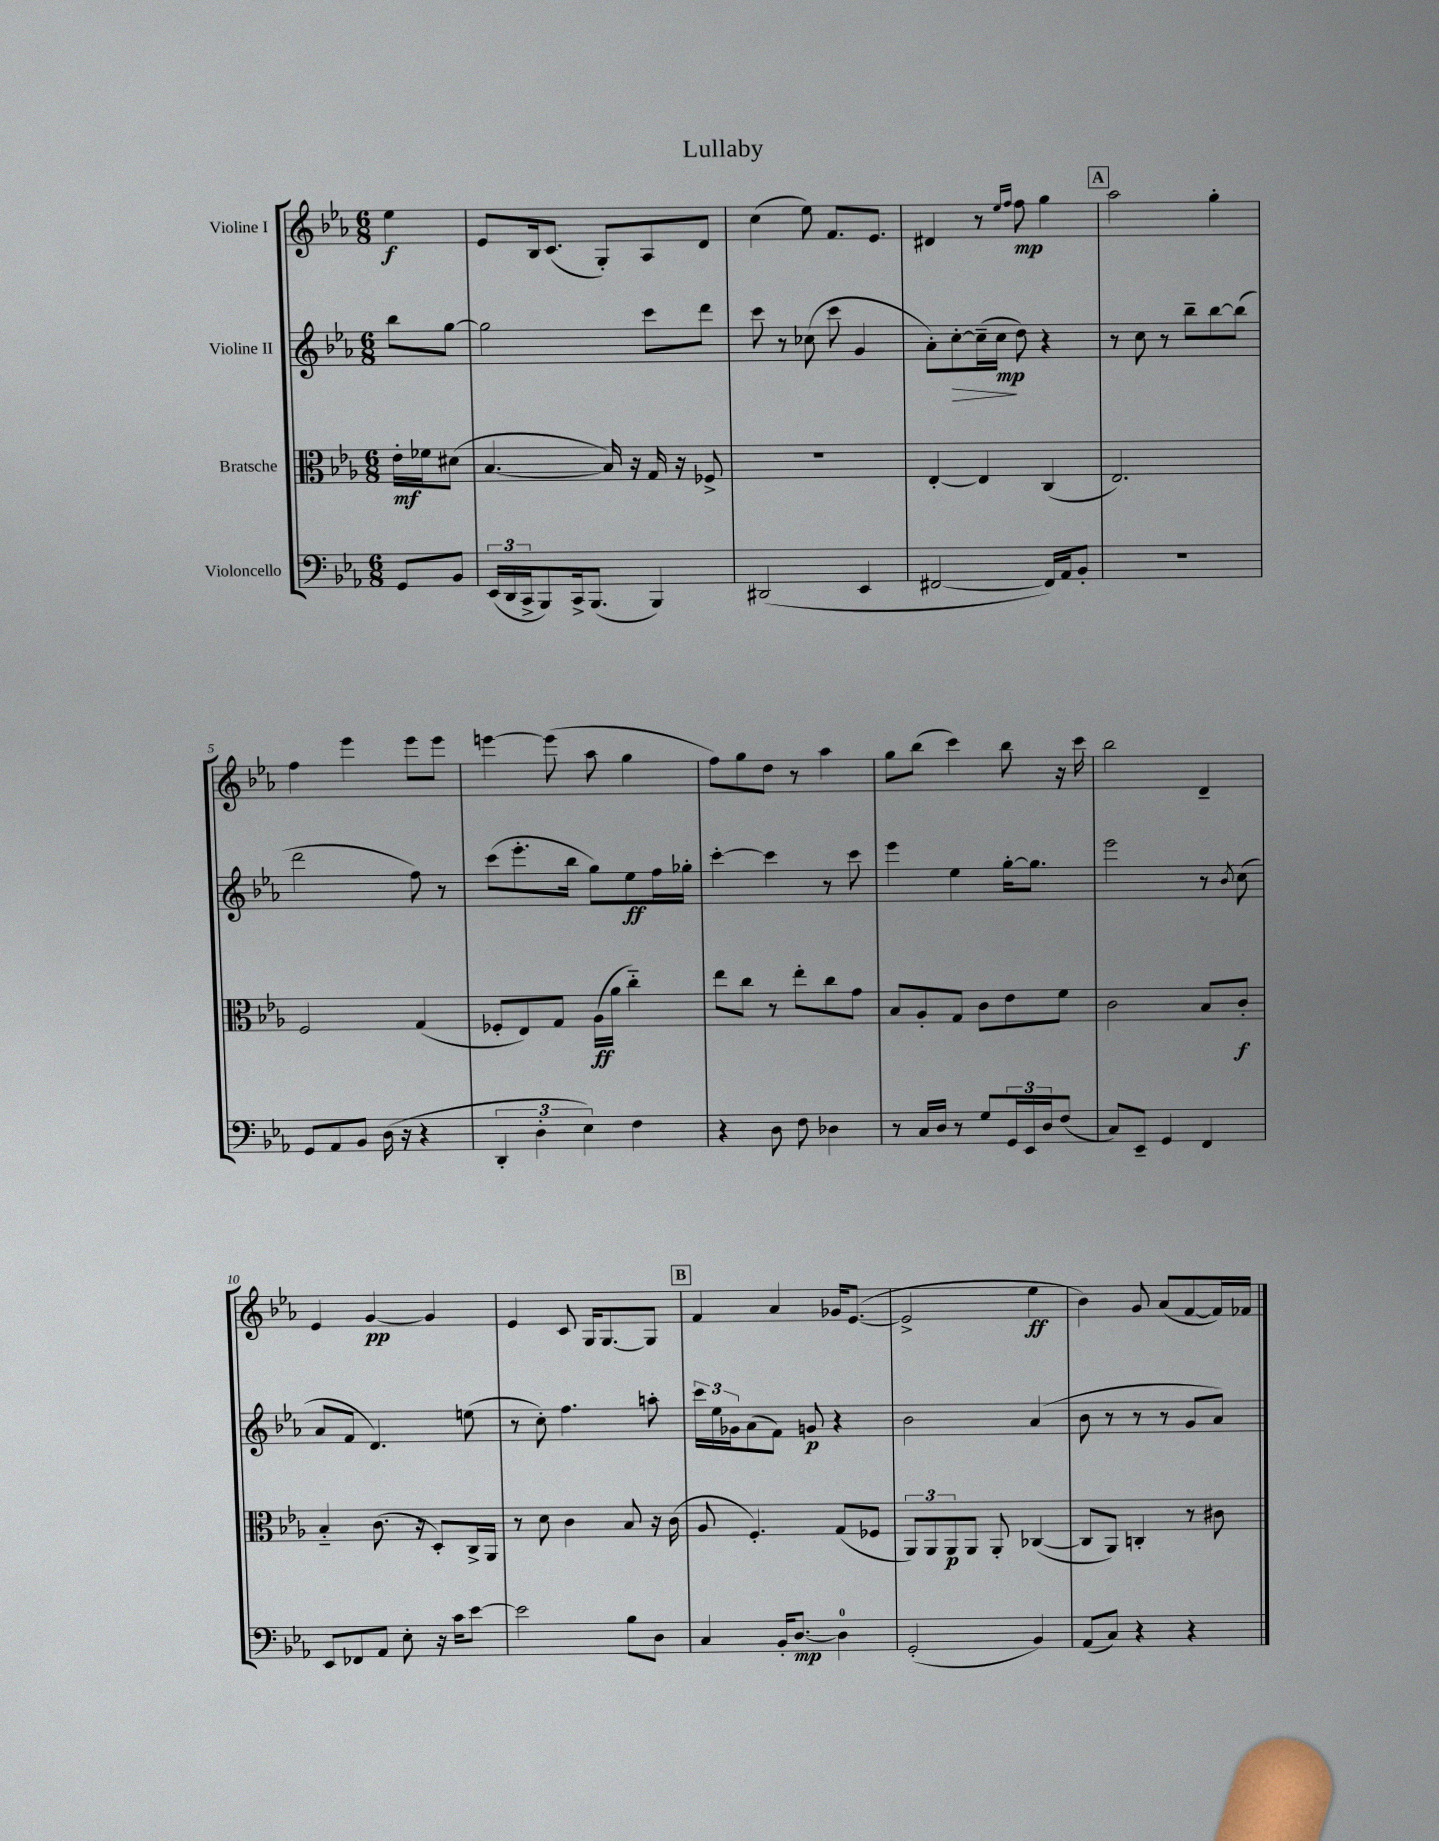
\header { title = "Lullaby" }
<<
\new StaffGroup <<
\new Staff = "s0" \with { instrumentName = "Violine I" } {
    \clef treble \key ees \major \numericTimeSignature \time 6/8 \partial 4
    ees''4\f |
    ees'8 bes16 c'8.( g8-.) aes8 d'8 |
    c''4( ees''8) f'8. ees'8. |
    dis'4 r8 \grace { ees''16 f''16 } f''8\mp g''4 |
    \mark \markup { \box "A" } aes''2 g''4-. |
    f''4 ees'''4 ees'''8 ees'''8 |
    e'''4~ e'''8( aes''8 g''4 |
    f''8) g''8 d''8 r8 aes''4 |
    g''8 bes''8( c'''4) bes''8 r16 c'''16 |
    bes''2 d'4-- |
    ees'4 g'4~\pp g'4 |
    ees'4 c'8 g16 g8.~ g8 |
    \mark \markup { \box "B" } f'4 aes'4 ges'16 ees'8.~( |
    ees'2-> ees''4\ff |
    bes'4) g'8 aes'8( f'8~ f'16) fes'16 \bar "|." |
}
\new Staff = "s1" \with { instrumentName = "Violine II" } {
    \clef treble \key ees \major \numericTimeSignature \time 6/8 \partial 4
    bes''8 g''8~ |
    g''2 c'''8 d'''8 |
    c'''8 r8 ces''8( c'''8 g'4 |
    aes'8-.) c''8~-.\> c''16--( c''16\mp\! d''8) r4 |
    \mark \markup { \box "A" } r8 c''8 r8 bes''8-- bes''8~ bes''8( |
    d'''2 f''8) r8 |
    c'''8( ees'''8.-. bes''16 g''8) ees''8\ff f''16 ges''16-. |
    c'''4~-. c'''4 r8 c'''8 |
    ees'''4 ees''4 g''16~-. g''8. |
    ees'''2 r8 \acciaccatura { bes'8 } c''8( |
    aes'8 f'8 d'4.) e''8( |
    r8 c''8-.) f''4. a''8-. |
    \mark \markup { \box "B" } \tuplet 3/2 { c'''16 ees''16 ges'16 } aes'8( f'8) g'8\p r4 |
    bes'2 aes'4( |
    bes'8 r8 r8 r8 g'8 aes'8) \bar "|." |
}
\new Staff = "s2" \with { instrumentName = "Bratsche" } {
    \clef alto \key ees \major \numericTimeSignature \time 6/8 \partial 4
    ees'16-.\mf fes'16 dis'8( |
    bes4.~ bes16) r16 g16 r16 fes8-> |
    r2. |
    ees4~-. ees4 c4( |
    \mark \markup { \box "A" } ees2.) |
    f2 g4( |
    fes8-. ees8) g8 aes16\ff( aes'16 c''4-_) |
    ees''8 c''8 r8 ees''8-. c''8 g'8 |
    bes8 aes8-. g8 c'8 ees'8 f'8 |
    c'2 bes8 c'8-.\f |
    bes4-_ c'8.( r16 d8-.) c16-> aes,16 |
    r8 d'8 c'4 bes8 r16 c'16( |
    \mark \markup { \box "B" } aes8 f4.-.) g8( fes8 |
    \tuplet 3/2 { aes,8) aes,8 aes,8\p } aes,8 aes,8-. ces4~( |
    ces8 aes,8) c4-. r8 cis'8 \bar "|." |
}
\new Staff = "s3" \with { instrumentName = "Violoncello" } {
    \clef bass \key ees \major \numericTimeSignature \time 6/8 \partial 4
    g,8 bes,8 |
    \tuplet 3/2 { ees,16( d,16 c,16-> } bes,,8) c,16-> bes,,8.( bes,,4) |
    dis,2( ees,4 |
    fis,2~ fis,16) aes,16 bes,8-. |
    \mark \markup { \box "A" } R2. |
    g,8 aes,8 bes,8 d16( r16 r4 |
    \tuplet 3/2 { d,4-. d4-. ees4) } f4 |
    r4 d8 f8 des4 |
    r8 c16 d16 r8 g8 \tuplet 3/2 { g,16 ees,16 d16 } f8( |
    c8) ees,8-- g,4 f,4 |
    ees,8 fes,8 aes,8 ees8-. r16 c'16 ees'8~ |
    ees'2 bes8 d8 |
    \mark \markup { \box "B" } c4 bes,16-. d8.~\mp d4-0 |
    g,2-.( bes,4) |
    aes,8( c8) r4 r4 \bar "|." |
}
>>
>>
